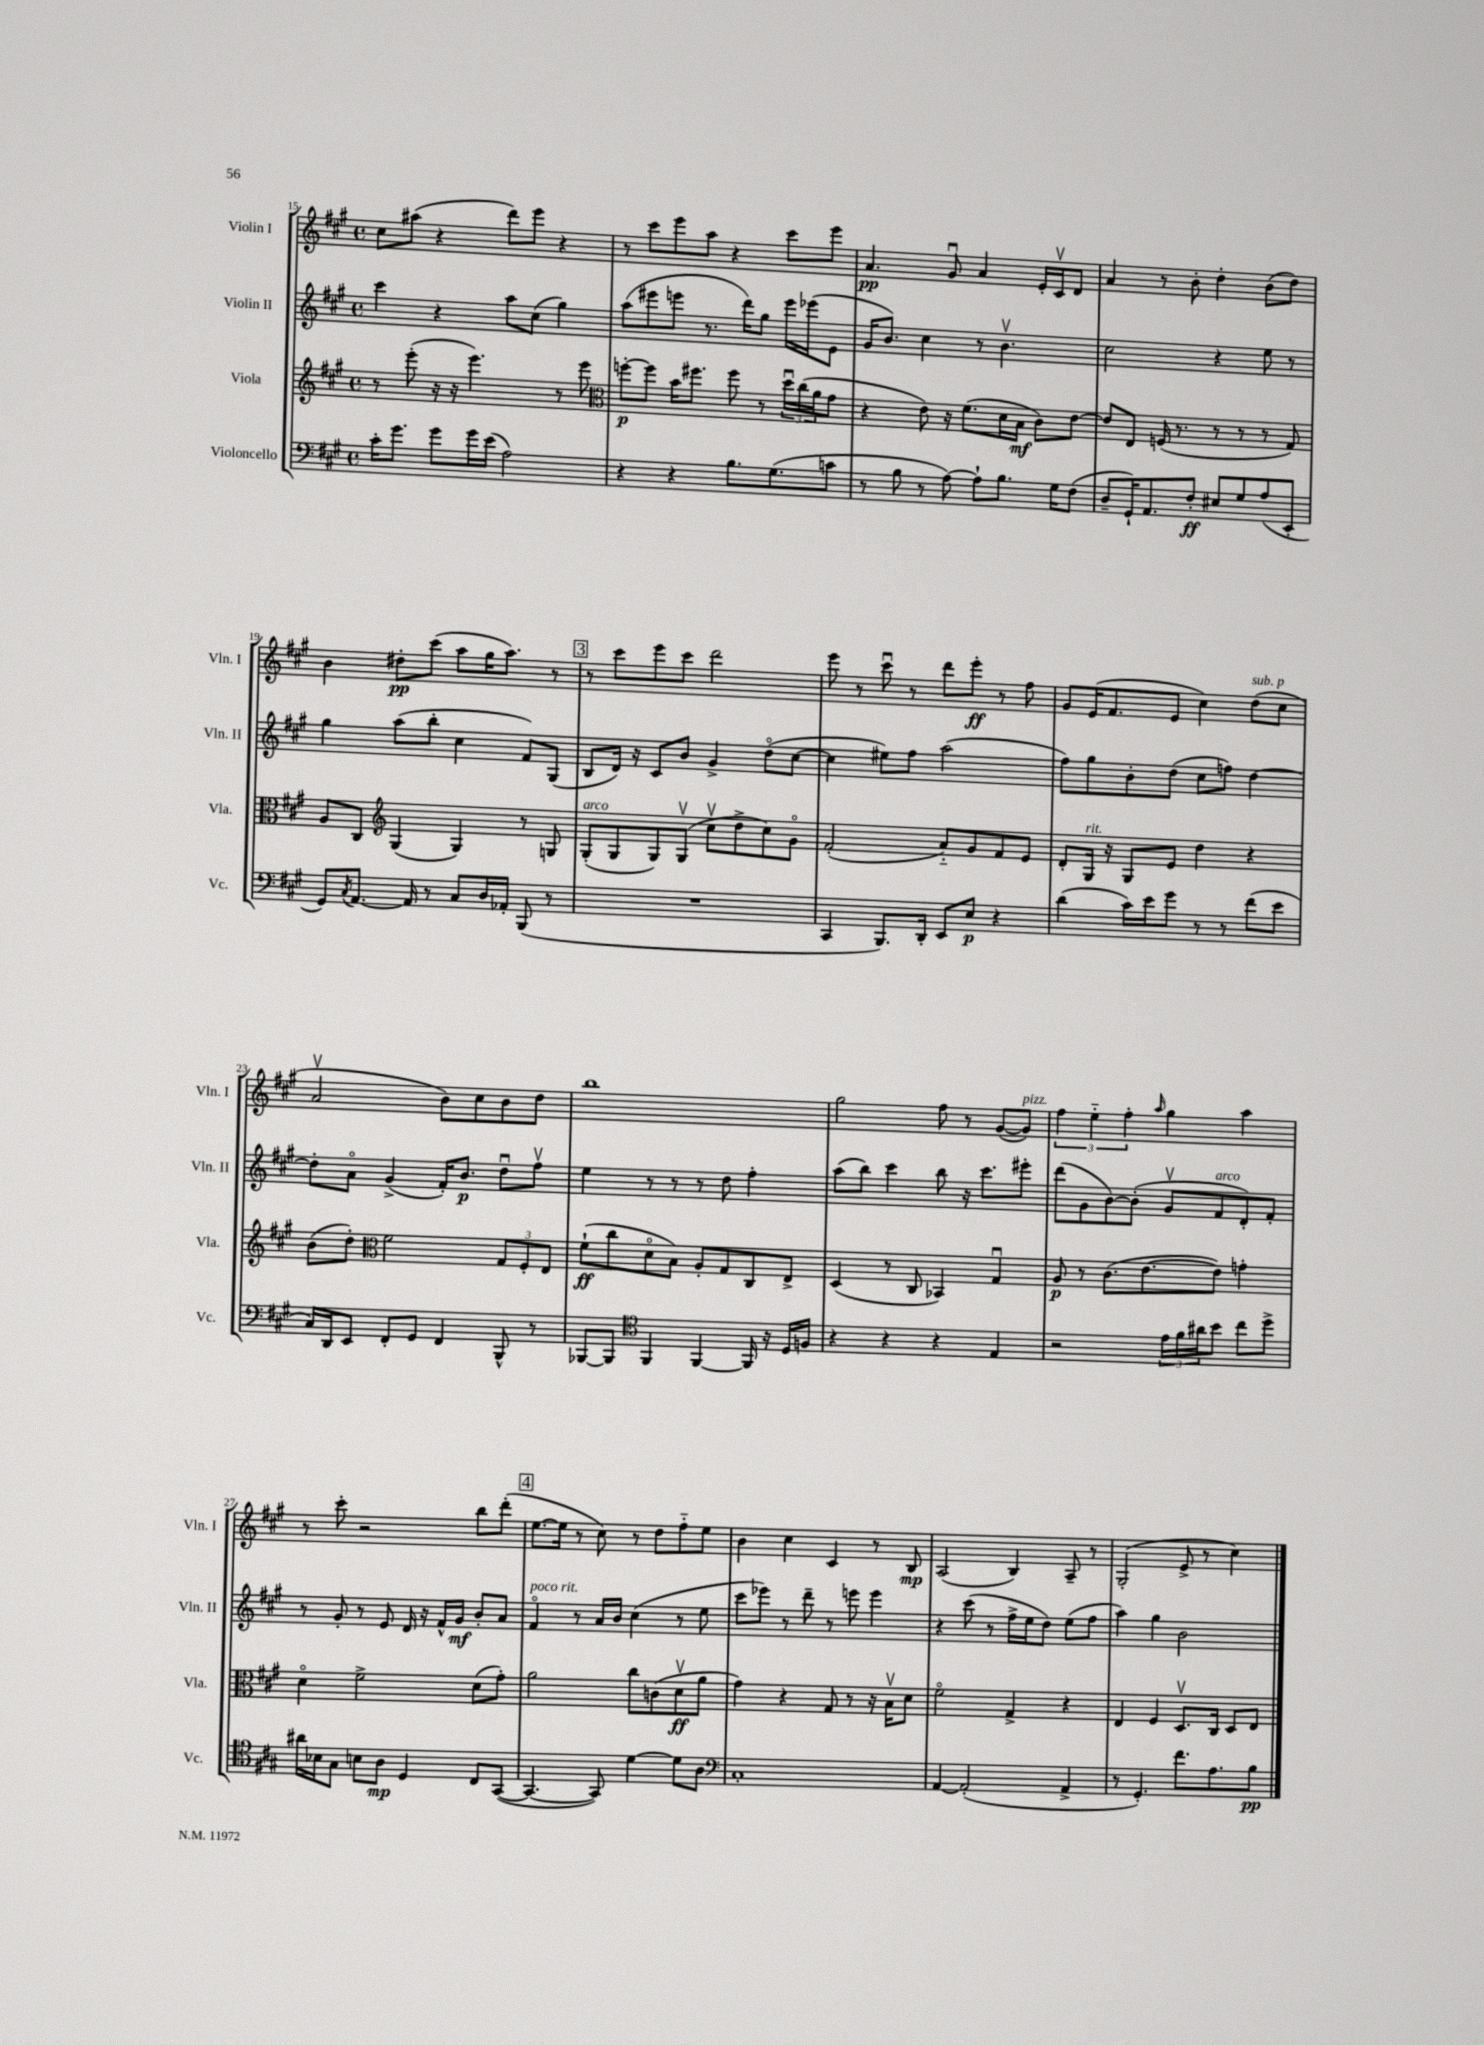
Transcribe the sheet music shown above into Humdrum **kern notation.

**kern	**kern	**kern	**kern
*staff4	*staff3	*staff2	*staff1
*clefF4	*clefG2	*clefG2	*clefG2
*k[f#c#g#]	*k[f#c#g#]	*k[f#c#g#]	*k[f#c#g#]
*M4/4	*M4/4	*M4/4	*M4/4
*met(c)	*met(c)	*met(c)	*met(c)
16c#'\LK	8r	4ccc#\	8cc#\L
8.g#\J	.	.	.
.	(8eee'\	.	(8aa#\J
8g#\L	16r	4r	4r
.	16r	.	.
16g#\L	4.eee\)	.	.
(16e\JJ	.	.	.
2A\)	.	8aa\L	8ddd\L)
.	.	(8cc#\J	8eee\J
.	8r	4gg#\)	4r
.	8eee\	.	.
=	=	=	=
*	*clefC3	*	*
4r	[8ff'\L	(8aa\L	8r
.	8ff\]J	8eee#\	8ccc#\L
4r	16b\LK	8eee\J	8eee\
.	8.ff#\J	.	.
.	.	8.r	8aa\J
8.B\L	8ff#\	.	4r
.	.	16ddd\LK)	.
.	8r	8gg#\J	.
(8.G#\	.	.	.
.	24ddu\LL	16eee\LL	8ccc#\L
.	(24cc#\	.	.
.	.	(16eee-\J	.
.	24a\J	.	.
8c\J	8g#\J	8e\J	8eee\J
=	=	=	=
8r	4r	16g#/LK	4.a/
.	.	8.b/J)	.
8B\	.	.	.
8r	8e\)	4cc#\	.
[8A\)	16r	.	8g#u/
.	(8.f#\L	.	.
8A`\]L	.	8r	4a/
8.B\J	16d\L	4.bv\	.
.	16B\JJ	.	.
.	8c#\L)	.	16e'/LL
16G#\LK	.	.	16c#v/J
(8F#\J	[8e\J	.	8d/J
=	=	=	=
8D~/L	8e/]L	2cc#\	4a/
16GG#`/K)	8E/J	.	.
8.AA/	.	.	.
.	(16F/	.	8r
.	8.r	.	.
8F#'/J	.	.	8b'\
8E#/L	8r	4r	4dd'\
8G#/	8r	.	.
(8A/	8r	8ee\	(8b\L
8EE'/J	8G#/)	8r	8dd\J)
=	=	=	=
8GG#/L)	8A/L	4gg#\	4b\
8qC#/	.	.	.
[8.AA/J	8C#/J	.	.
*	*clefG2	*	*
.	(4G#/	(8aa\L	8dd#'\L
16AA/]	.	.	.
8r	.	8bb'\J	(8ccc#\J
8C#/L	4G#/)	4cc#\	8aa\L
16D/L	.	.	16gg#\K
16AA-'/JJ	.	.	8.aa\J)
(8BBB/	8r	8f#/L)	.
8r	8G/	(8G#/J	8r
=	=	=	=
1r	(8G#'/L	8B/L	8r
.	8G#/	16d/Jk)	8ccc#\L
.	.	16r	.
.	8G#/)	8c#/L	8eee\
.	(8G#v/J	8b/J	8ccc#\J
.	8cc#v\L	4g#^/	2ddd\
.	8dd^\	.	.
.	8cc#\)	(8ddo\L	.
.	8g#o\J	[8cc#\J	.
=	=	=	=
4CC#/	(2f#'/	4cc#\]	8eee\
.	.	.	8r
8.BBB/L)	.	8ee#\L)	8ccc#u\
.	.	8ff#\J	8r
16DD'/Jk	.	.	.
8EE/L	8a'~/L)	(2aa\	8ddd\L
8E/J	8g#/	.	8eee'\J
4r	8f#/	.	8r
.	8e/J	.	8ff#\
=	=	=	=
(4d\	8d'/L	8ff#\L)	8g#/L
.	16G#/Jk	8gg#\	(16e/K
.	16r	.	8.f#/
16c#\LL)	8G#/L	8b'\	.
16e\J	.	.	.
8g#\J	8e/J	(8dd\J	8e/J
8r	4dd\	8cc#\L	4cc#\)
8r	.	8ff\J)	.
(8f#\L	4r	[4dd\	(8dd\L
8e\J	.	.	8cc#\J
=	=	=	=
16C#/LL)	(8b\L	8dd'\]L	2av/
16DD/J	.	.	.
8EE/J	8dd'\J)	8ao\J	.
*	*clefC3	*	*
8FF#'/L	2f#\	(4g#^/	.
8GG#/J	.	.	.
4FF#/	.	16f#'/LK)	8b\L)
.	.	8.b/J	.
.	.	.	8cc#\
8BBB^^/	12G#/L	8ddu\L	8b\
.	12F#'/	.	.
8r	.	8ff#v\J	8dd\J
.	12E/J	.	.
=	=	=	=
[8BBB-/L	(8f#`\L	4ee\	1bb
8BBB-/]J	8cc#\	.	.
*clefC4	*	*	*
4FF#/	8do\	8r	.
.	8B\J)	8r	.
[4FF#/	8A'/L	8r	.
.	8G#/	8dd\	.
16FF#/]	8C#/	4ff#'\	.
16r	.	.	.
16D/LL	8E^/J	.	.
16F/JJ	.	.	.
=	=	=	=
4r	(4D/	(8aa\L	2gg#\
.	.	8bb\J)	.
4r	8r	4ccc#\	.
.	8C#/	.	.
4r	4BB-/)	8bb\	8ff#\
.	.	16r	8r
.	.	8.ccc#\L	.
4E/	4G#u/	.	([8g#/L
.	.	8eee#'\J	8g#/]J)
=	=	=	=
2r	8A/	(8ddd\L	6ff#\
.	8r	8g#\	.
.	.	.	6ee'~\
.	(8.c#\L	[8b\)	.
.	.	.	6ff#'\
.	.	(8b'\]J	.
.	[8.e\	.	.
.	.	.	16qqaa/
24e\LL	.	8g#v/L	4gg#\
24f#\	.	.	.
24a#\J	.	.	.
8b\J	8e\]J)	8f#/	.
8cc#\L	4g'\	8d'/)	4aa\
8dd^\J	.	8f#'/J	.
=	=	=	=
16a#\LL	4do\	8r	8r
16B-\J	.	.	.
8G#\J	.	8g#'/	8ccc#'\
8B\L	2f#^\	8r	2r
8A\J	.	8e/	.
4D/	.	16d/	.
.	.	16r	.
.	.	16f#^^/LL	.
.	.	16g#/JJ	.
8C#/L	(8d\L	8b'/L	8bb\L
([8GG#/J	8g#'\J)	8a/J	(8ddd'\J
=	=	=	=
4.GG#/_	2a\	4f#o/	[8.ee\L
.	.	.	16ee\]Jk
.	.	8r	8r
8GG#/])	.	16a/LL	8cc#\)
.	.	16b/JJ	.
[4d\	8cc#\L	(4cc#\	8r
.	(8c\	.	8dd\L
8d\]L	8dv\	8r	8ff#'~\
8A\J	8a\J	8ee\	8ee\J
=	=	=	=
*clefF4	*	*	*
1C#'	4g#\)	8ccc#\L	4b\
.	.	8eee-\J)	.
.	4r	8r	4cc#\
.	.	8ddd~\	.
.	8G#/	8r	4c#/
.	8r	8eee\	.
.	16r	4eee\	8r
.	16Bv\LK	.	.
.	8d\J	.	8B/
=	=	=	=
[4AA/	2f#o\	4r	(2A/
(2AA'/]	.	(8ccc#\	.
.	.	8r	.
.	4G#^/	16ff#^\LL	4B/)
.	.	16ee\J	.
.	.	8dd\J)	.
4AA^/	4r	(8ee\L	8A~/
.	.	8ff#\J	8r
=	=	=	=
8r	4E/	4aa\)	(2G#'/
4.GG#'/)	.	.	.
.	4F#/	4gg#\	.
8.f#\L	8.Dv/L	2b\	8e^/
.	.	.	8r
8.A\	16C#/Jk	.	.
.	8D/L	.	4cc#\)
8B\J	8E/J	.	.
==	==	==	==
*-	*-	*-	*-
